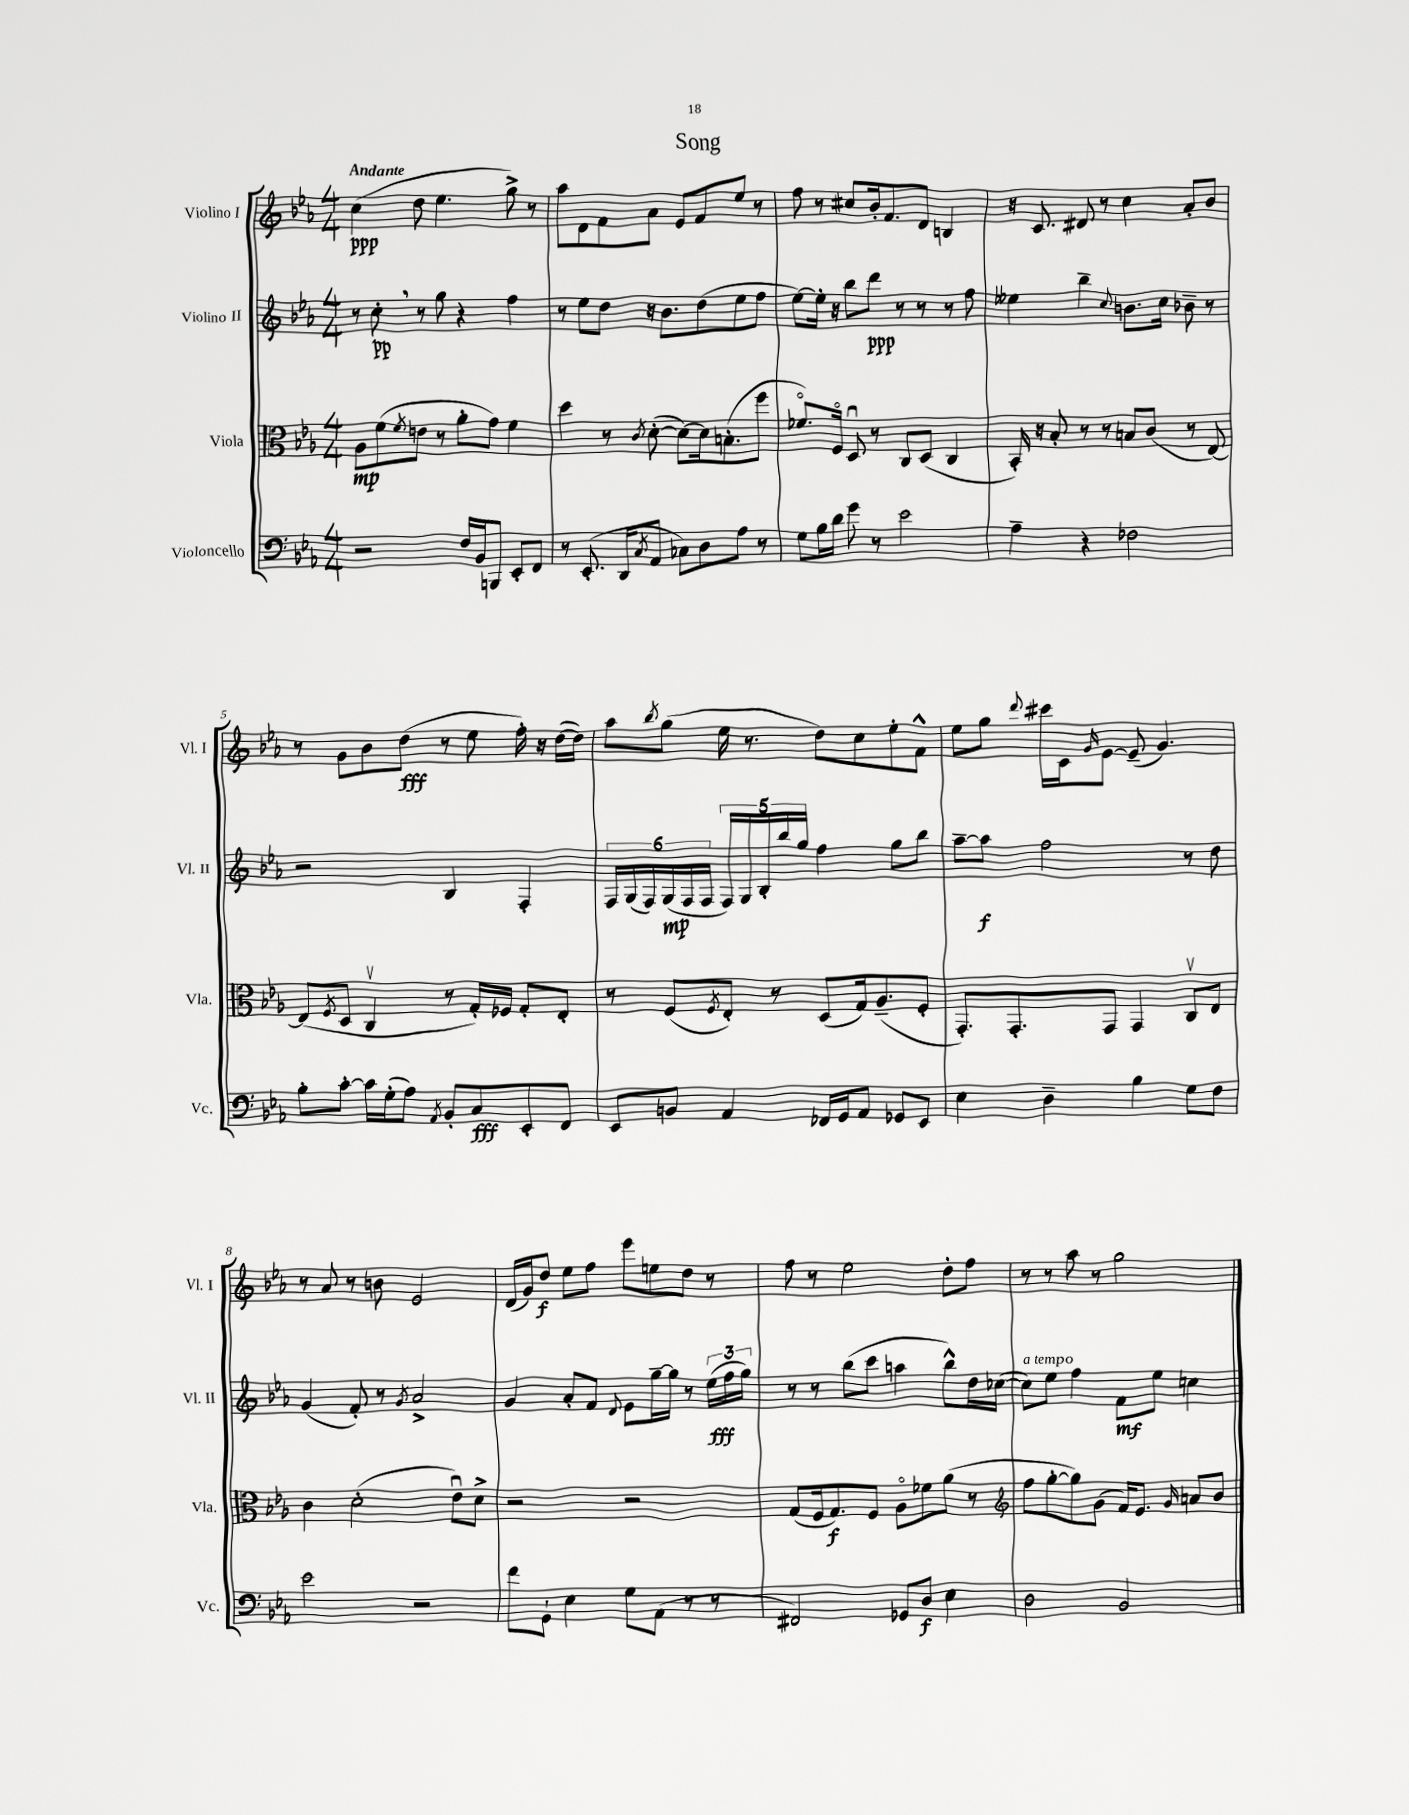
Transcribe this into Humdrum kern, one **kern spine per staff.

**kern	**kern	**kern	**kern
*staff4	*staff3	*staff2	*staff1
*clefF4	*clefC3	*clefG2	*clefG2
*k[b-e-a-]	*k[b-e-a-]	*k[b-e-a-]	*k[b-e-a-]
*M4/4	*M4/4	*M4/4	*M4/4
2r	8A-\L	8r	(4cc\
.	(8f\	8cc'\	.
.	8qf/	.	.
.	8e\J	8r	8dd\
.	8r	8gg\	4.ee-\
16F/LL	8a-'\L	4r	.
16BB-/J	.	.	.
8BBB/J	8g\J)	.	.
8EE-'/L	4f\	4ff\	8gg^\)
8FF/J	.	.	8r
=	=	=	=
8r	4dd\	8r	8aa-\L
(8.EE-'/	.	8ee-\L	8d\
.	8r	8dd\J	8f\
16DD/LK	.	.	.
8qC/	8qc/	.	.
8AA-/J	([8d'\	16r	8a-\J
.	.	8.b-\L	.
8C-\L)	8d\_L)	.	8e-/L
8D\	16d\]k	(8dd\	8f/
.	(8.B'\	.	.
8A-\J	.	8ee-\	8ee-/J
8r	8ff\J	8ff\J	8r
=	=	=	=
8G\L	8.f-o/L)	[8ee-\L)	8ff\
16B-\L	.	16ee-'\]Jk	8r
16d\JJ	16Fo/Jk	16r	.
8g\	8Du/	8bb-\L	8cc#/L
8r	8r	8ddd\J	16b-'/k
.	.	.	8.f/
2e-\	8C/L	8r	.
.	(8D/J	8r	8d/J
.	4C/	8r	4B/
.	.	8ff\	.
=	=	=	=
4A-~\	16BB-'/)	4ee--\	16r
.	16r	.	8.c/
.	8B-'/	.	.
4r	8r	4bb-~\	8d#/
.	8r	.	8r
.	.	8qqcc/	.
2F-\	8B/L	8.b\L	4cc\
.	(8c/J	.	.
.	.	16cc\Jk	.
.	8r	8b-~\	8a-'/L
.	[8E-/)	8r	8b-/J
=	=	=	=
8B-'\L	(8E-/]L	2r	8r
.	8qF/	.	.
[8c'\J	8D/J	.	8g\L
16c\]LL	4Cv/	.	8b-\
(16G'\J	.	.	.
8A-\J)	.	.	(8dd\J
8qAA-/	.	.	.
8BB-'/L	8r	4B-/	8r
8C/	16G'/LL)	.	8ee-\
.	16F-/JJ	.	.
8EE-'/	8G'/L	4F'/	16ff'\)
.	.	.	16r
8FF/J	8E-'/J	.	([16dd\LL
.	.	.	16dd\]JJ)
=	=	=	=
8EE-/L	8r	24F/LL	8aa-\L
.	.	(24G/	.
.	.	24F/)	.
.	.	.	8qbb-/
8BB/J	(8F/L	(24G/	(8gg\J
.	.	24F/	.
.	.	24F/JJ	.
.	8qF/	.	.
4AA-/	8E-'/J)	20F/LL)	16ee-\
.	.	20G/	.
.	.	.	8.r
.	.	20B-'/	.
.	8r	.	.
.	.	20bb-/	.
.	.	20gg/JJ	.
16FF-/LL	(8D/L	4ff\	8dd\L)
16GG/J	.	.	.
8AA-/J	16G/k)	.	8cc\
.	(8.A-~/	.	.
8GG-/L	.	8gg\L	8ee-'\
8EE-/J	8F'/J	8bb-\J	8f^^\J
=	=	=	=
4E-\	8.GG'/L)	[8aa-~\L	8ee-\L
.	.	8aa-\]J	8gg\J
.	8.GG'/	.	.
.	.	.	8qqddd/
4D~\	.	2ff\	16ccc#\LL
.	.	.	16c\J
.	.	.	16qqg/
.	8GG/J	.	[8e-\J
4B-\	4GG/	.	(8e-~/]
.	.	.	4.g/)
8G\L	8Cv/L	8r	.
8F\J	8E-/J	8dd\	.
=	=	=	=
2e-\	4c\	(4g/	8r
.	.	.	8a-/
.	(2d'\	8f'/)	8r
.	.	8r	8b\
.	.	8qg/	.
2r	.	2a-^/	2e-/
.	8e-u\L)	.	.
.	8d^\J	.	.
=	=	=	=
8f\L	2r	4g/	(16d/LL
.	.	.	16g/J)
8GG`\J	.	.	8dd/J
4E-\	.	8a-'/L	8ee-\L
.	.	8f/J	8ff\J
.	.	8qqd/	.
8G\L	2r	8e-\L	8eee-\L
(8AA-\J	.	[16gg~\L	8ee\
.	.	16gg\]JJ	.
8r	.	8r	8dd\J
8r	.	(24ee-\LL	8r
.	.	24ff\	.
.	.	24gg\JJ)	.
=	=	=	=
2FF#/)	(8G/L	8r	8ff\
.	16F/k	8r	8r
.	8.G/)	.	.
.	.	(8bb-\L	2ee-\
.	8F/J	8ccc\J	.
8GG-/L	8A-o\L	4aa\	.
8D/J	8f-\	.	.
4E-\	(8a-\J	8bb-^^\L)	8dd'\L
.	8r	16dd\L	8ff\J
.	.	([16cc-\JJ	.
=	=	=	=
*	*clefG2	*	*
2D\	8ff\L	8cc-\]L)	8r
.	[8gg'\	8ee-\J	8r
.	8gg\])	4ff\	8aa-\
.	(8g\J	.	8r
2BB-/	16f/LK)	8f\L	2gg\
.	8.e-/J	.	.
.	.	8ee-\J	.
.	16qqg/	.	.
.	8a/L	4cc\	.
.	8b-/J	.	.
==	==	==	==
*-	*-	*-	*-
